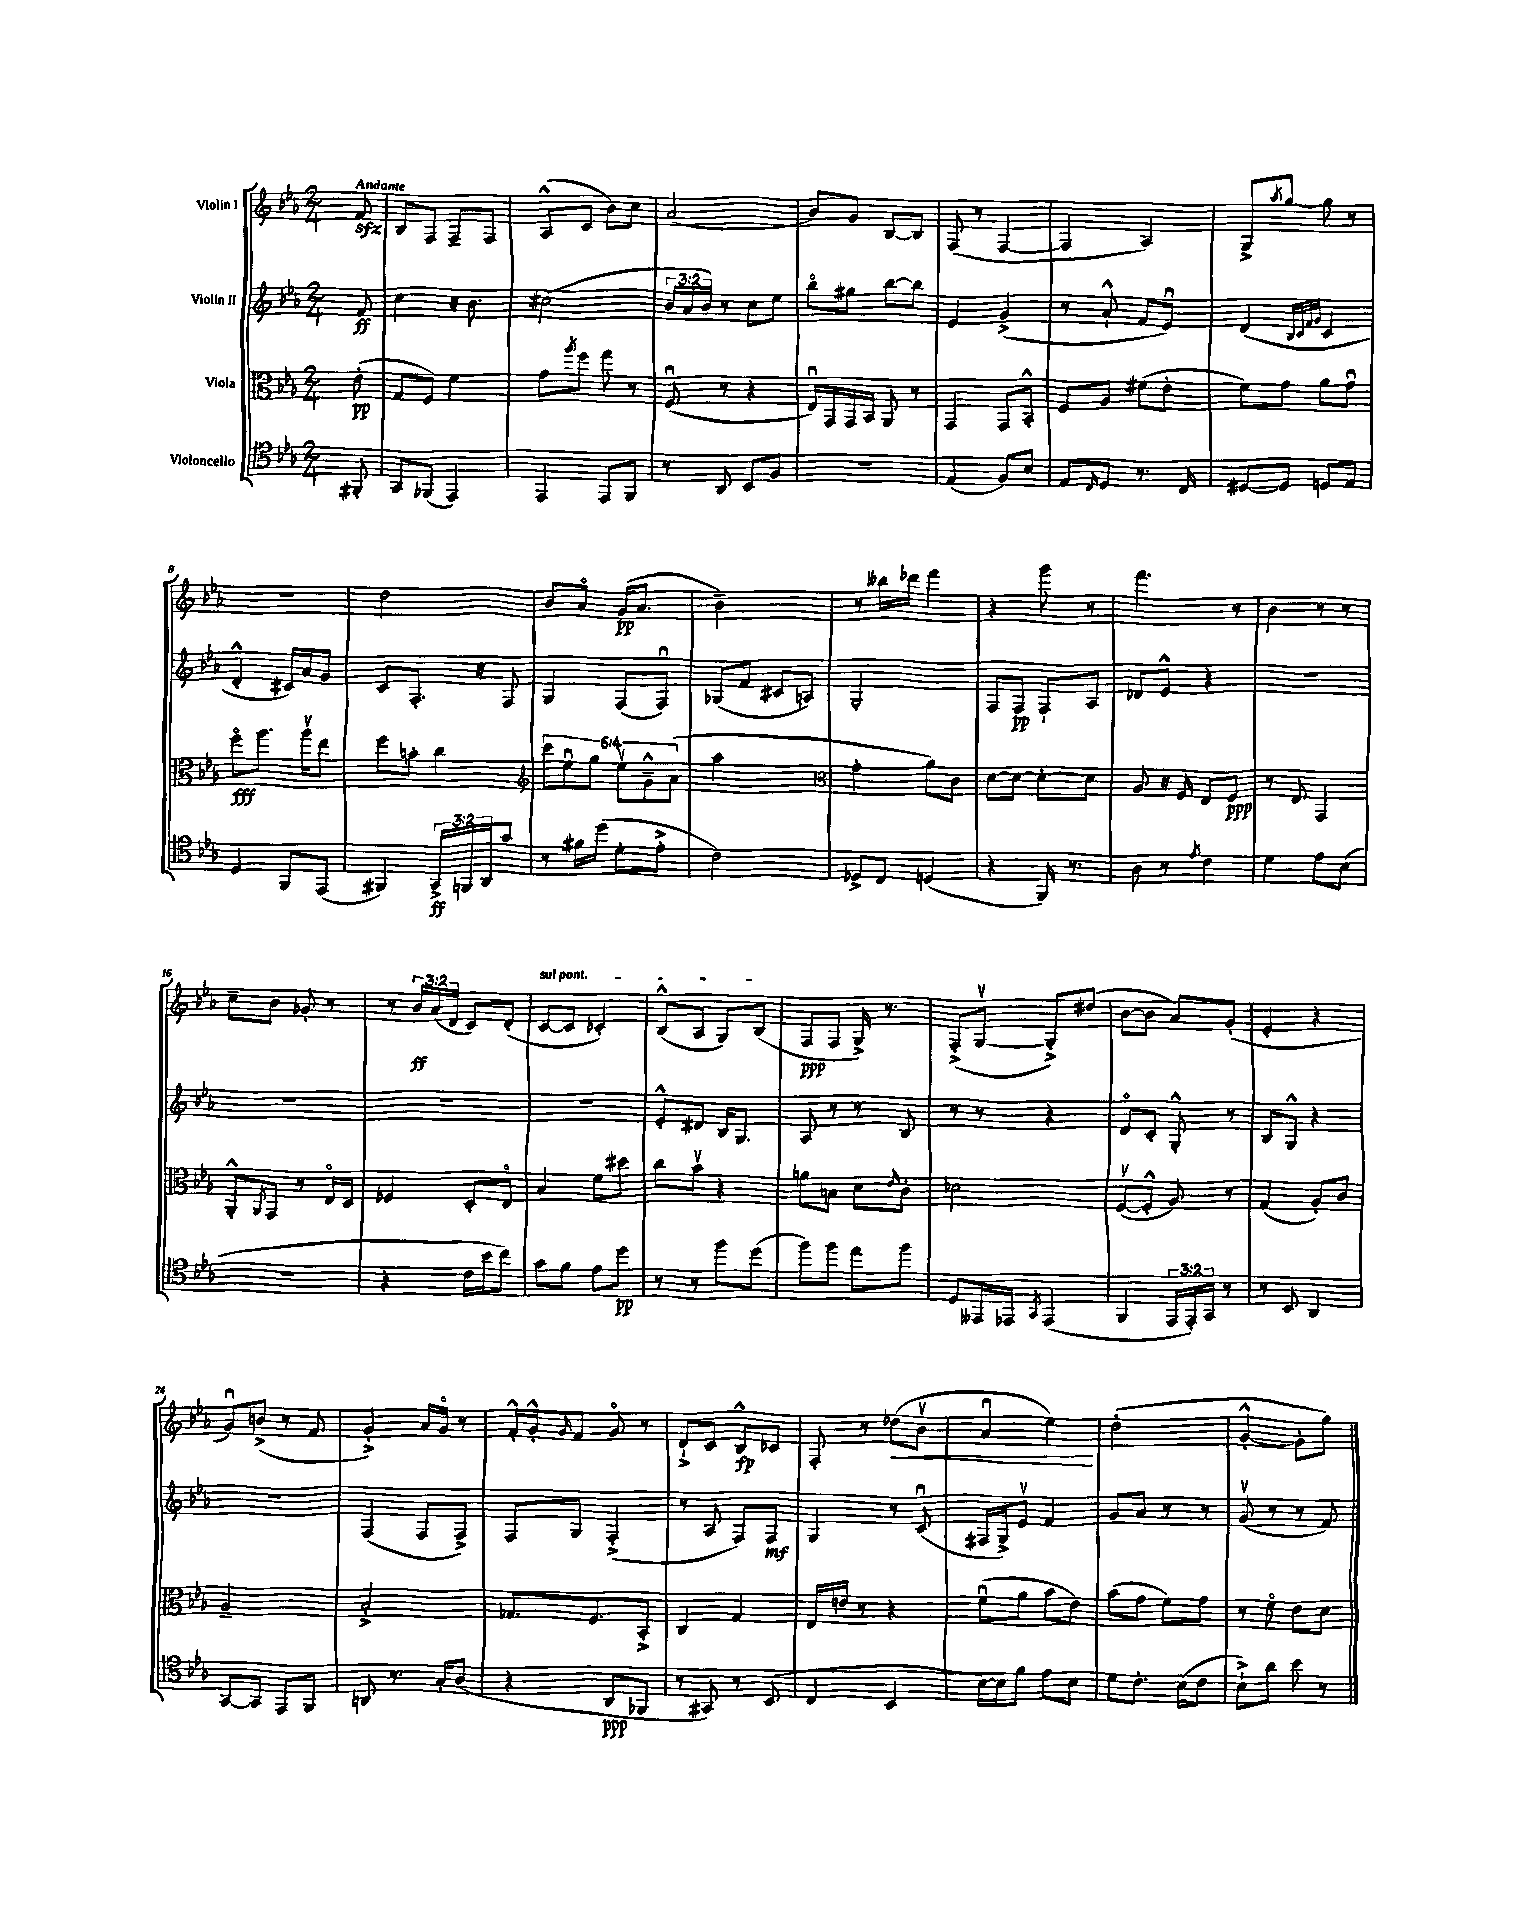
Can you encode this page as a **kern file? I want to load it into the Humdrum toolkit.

**kern	**kern	**kern	**kern
*staff4	*staff3	*staff2	*staff1
*clefC4	*clefC3	*clefG2	*clefG2
*k[b-e-a-]	*k[b-e-a-]	*k[b-e-a-]	*k[b-e-a-]
*M2/4	*M2/4	*M2/4	*M2/4
8FF#'	(8e-'	8f	8f
=	=	=	=
8GG	8G	4cc	8B-
(8FF-	8F)	.	8F
4EE-)	4f	16r	8F~
.	.	8.b-	.
.	.	.	8F
=	=	=	=
4EE-	8g	(2cc#	(8A-^^
.	8qaa-	.	.
.	8ff	.	8c
8EE-	8gg	.	8b-)
8FF	8r	.	8cc
=	=	=	=
8r	(8Fu	24b-	(2a-
.	.	24a-	.
.	.	24b-)	.
8AA-	8r	8r	.
8BB-	4r	8cc	.
8F	.	8ee-	.
=	=	=	=
2r	16E-u)	8bb-o	8b-)
.	16GG	.	.
.	16GG	8gg#	8g
.	16BB-	.	.
.	8AA-	[8bb-	[8B-
.	8r	8bb-]	8B-]
=	=	=	=
(4E-	4GG	4e-	(8F
.	.	.	8r
8F)	8GG	(4g^	[4F
8B-	8BB-'^^	.	.
=	=	=	=
8E-	8F	8r	4F]
16qqC	.	.	.
8D	8A-	8a-`^^	.
8.r	(8f#	8f	4A-)
.	8e-'	8e-u)	.
16C	.	.	.
=	=	=	=
[8D#	8f)	(4d	8G^
.	.	.	8qaa-
8D#]	8g	.	[8gg
.	.	32qqB-	.
.	.	32qqc	.
.	.	32qqf	.
.	.	32qqg	.
8D	8a-	4c	8gg]
8E-	8gu	.	8r
=	=	=	=
4D	8ffo	4d'^^	2r
.	8.aa-	.	.
8FF	.	16c#)	.
.	16aa-v	16a-	.
(8EE-	8ee-	8g	.
=	=	=	=
4FF#)	8ff	8c	2dd
.	8b'	8.F'	.
24GG^	4cc	.	.
24FF	.	.	.
.	.	16r	.
24AA-	.	.	.
8g	.	8F	.
=	=	=	=
*	*clefG2	*	*
8r	12ccc	4G	8b-
.	12ee-u	.	.
16f#	.	.	8a-o
.	12gg	.	.
(16dd	.	.	.
8d'	12ee-v	(8F	(16g
.	.	.	8.a-
.	12g~^^	.	.
8e-'^	.	8Fu)	.
.	(12a-	.	.
=	=	=	=
2c)	2aa-	(8G-	2b-~)
.	.	8f	.
.	.	8c#	.
.	.	8A)	.
=	=	=	=
*	*clefC3	*	*
8D-^	4g'	2G'	8r
8C	.	.	16bb--
.	.	.	16ddd-
(4D	8a-)	.	4fff
.	8c	.	.
=	=	=	=
4r	[8d	8F	4r
.	8d_	8F	.
16FF)	8d'_	8F`	8ggg
8.r	.	.	.
.	8d]	8A-	8r
=	=	=	=
8A-	8A-	8d-	4.fff
8r	16r	8e-^^	.
.	16F	.	.
8qe-	.	.	.
4c	8E-	4r	.
.	8F	.	8r
=	=	=	=
4d	8r	2r	4b-
.	8E-	.	.
8e-	4GG	.	8r
(8B-	.	.	8r
=	=	=	=
2r	8AA-'^^	2r	8cc~
.	8qAA-	.	.
.	8GG	.	8b-
.	8r	.	8g-'
.	16E-o	.	8r
.	16D	.	.
=	=	=	=
4r	4F-	2r	8r
.	.	.	24b-
.	.	.	(24a-
.	.	.	24d
16c	8D'	.	8c)
16b-	.	.	.
8cc)	8E-o	.	(8d'
=	=	=	=
8g	4B-	2r	[8c
8f	.	.	8c]
8e-	8f	.	4c-')
8dd	8dd#	.	.
=	=	=	=
8r	8cc	8e-'^^	(8B-^^
8r	8b-v	8d#	8A-
8ff	4r	16B-	8G)
.	.	8.G	.
(8dd	.	.	(8B-
=	=	=	=
8ff)	8a	8A-	8F
8ff	8B	8r	8F
8ee-	8d	8r	16G^)
.	.	.	8.r
.	16qqe-	.	.
8ff	8c'	8B-	.
=	=	=	=
8D	2d-	8r	(8F'^
16EE--	.	8r	[8Gv
16EE-	.	.	.
8qGG	.	.	.
(4EE-	.	4r	8G'^])
.	.	.	(8dd#
=	=	=	=
4FF	([8Fv	8do	[8b-
.	8F'^^]	8c'	8b-]
24EE-	8A-)	8G'^^	8a-)
24EE-')	.	.	.
24GG	.	.	.
8r	8r	8r	(8g'
=	=	=	=
8r	(4G	8B-	4e-'
8BB-	.	8G^^	.
4AA-	8A-')	4r	4r
.	8c	.	.
=	=	=	=
[8GG	2A-~	2r	8gu)
8GG]	.	.	(8b^
8EE-	.	.	8r
8FF	.	.	8f
=	=	=	=
8AA	2B-'^	(4F	4g'^)
8.r	.	.	.
.	.	8F	16a-
16G'	.	.	16go
(8A-	.	8F^)	8r
=	=	=	=
4r	8.G-	8F	16f'^^
.	.	.	16g'^^
.	.	.	16qqg
.	.	8G	8f
.	8.F	.	.
8AA-	.	(4F'^	8go
8FF-	8BB-'^	.	8r
=	=	=	=
8r	4C	8r	8d`^
8GG#)	.	8A-	8c
8r	4G	8F)	8B-^^
(8BB-	.	8F	8c-
=	=	=	=
4C	16E-	4G	8F'
.	16e	.	.
.	8r	.	8r
4BB-	4r	8r	(8dd-
.	.	(8cu	8b-v
=	=	=	=
[16B-)	(8fu	16F#	4a-u
16B-]	.	16G^)	.
8f	8a-	8e-v	.
8e-	8b-	4f	4ee-)
8B-	8e-)	.	.
=	=	=	=
8d	(8b-	8g	(2dd'
8.c'	8g	8a-	.
.	8f)	8r	.
(16B-	.	.	.
8c	8g	8r	.
=	=	=	=
8B-`^)	8r	(8gv	[4g'^^
8a-	8fo	8r	.
8b-	8e-	8r	8g']
8r	8d	8f)	8gg)
==	==	==	==
*-	*-	*-	*-
